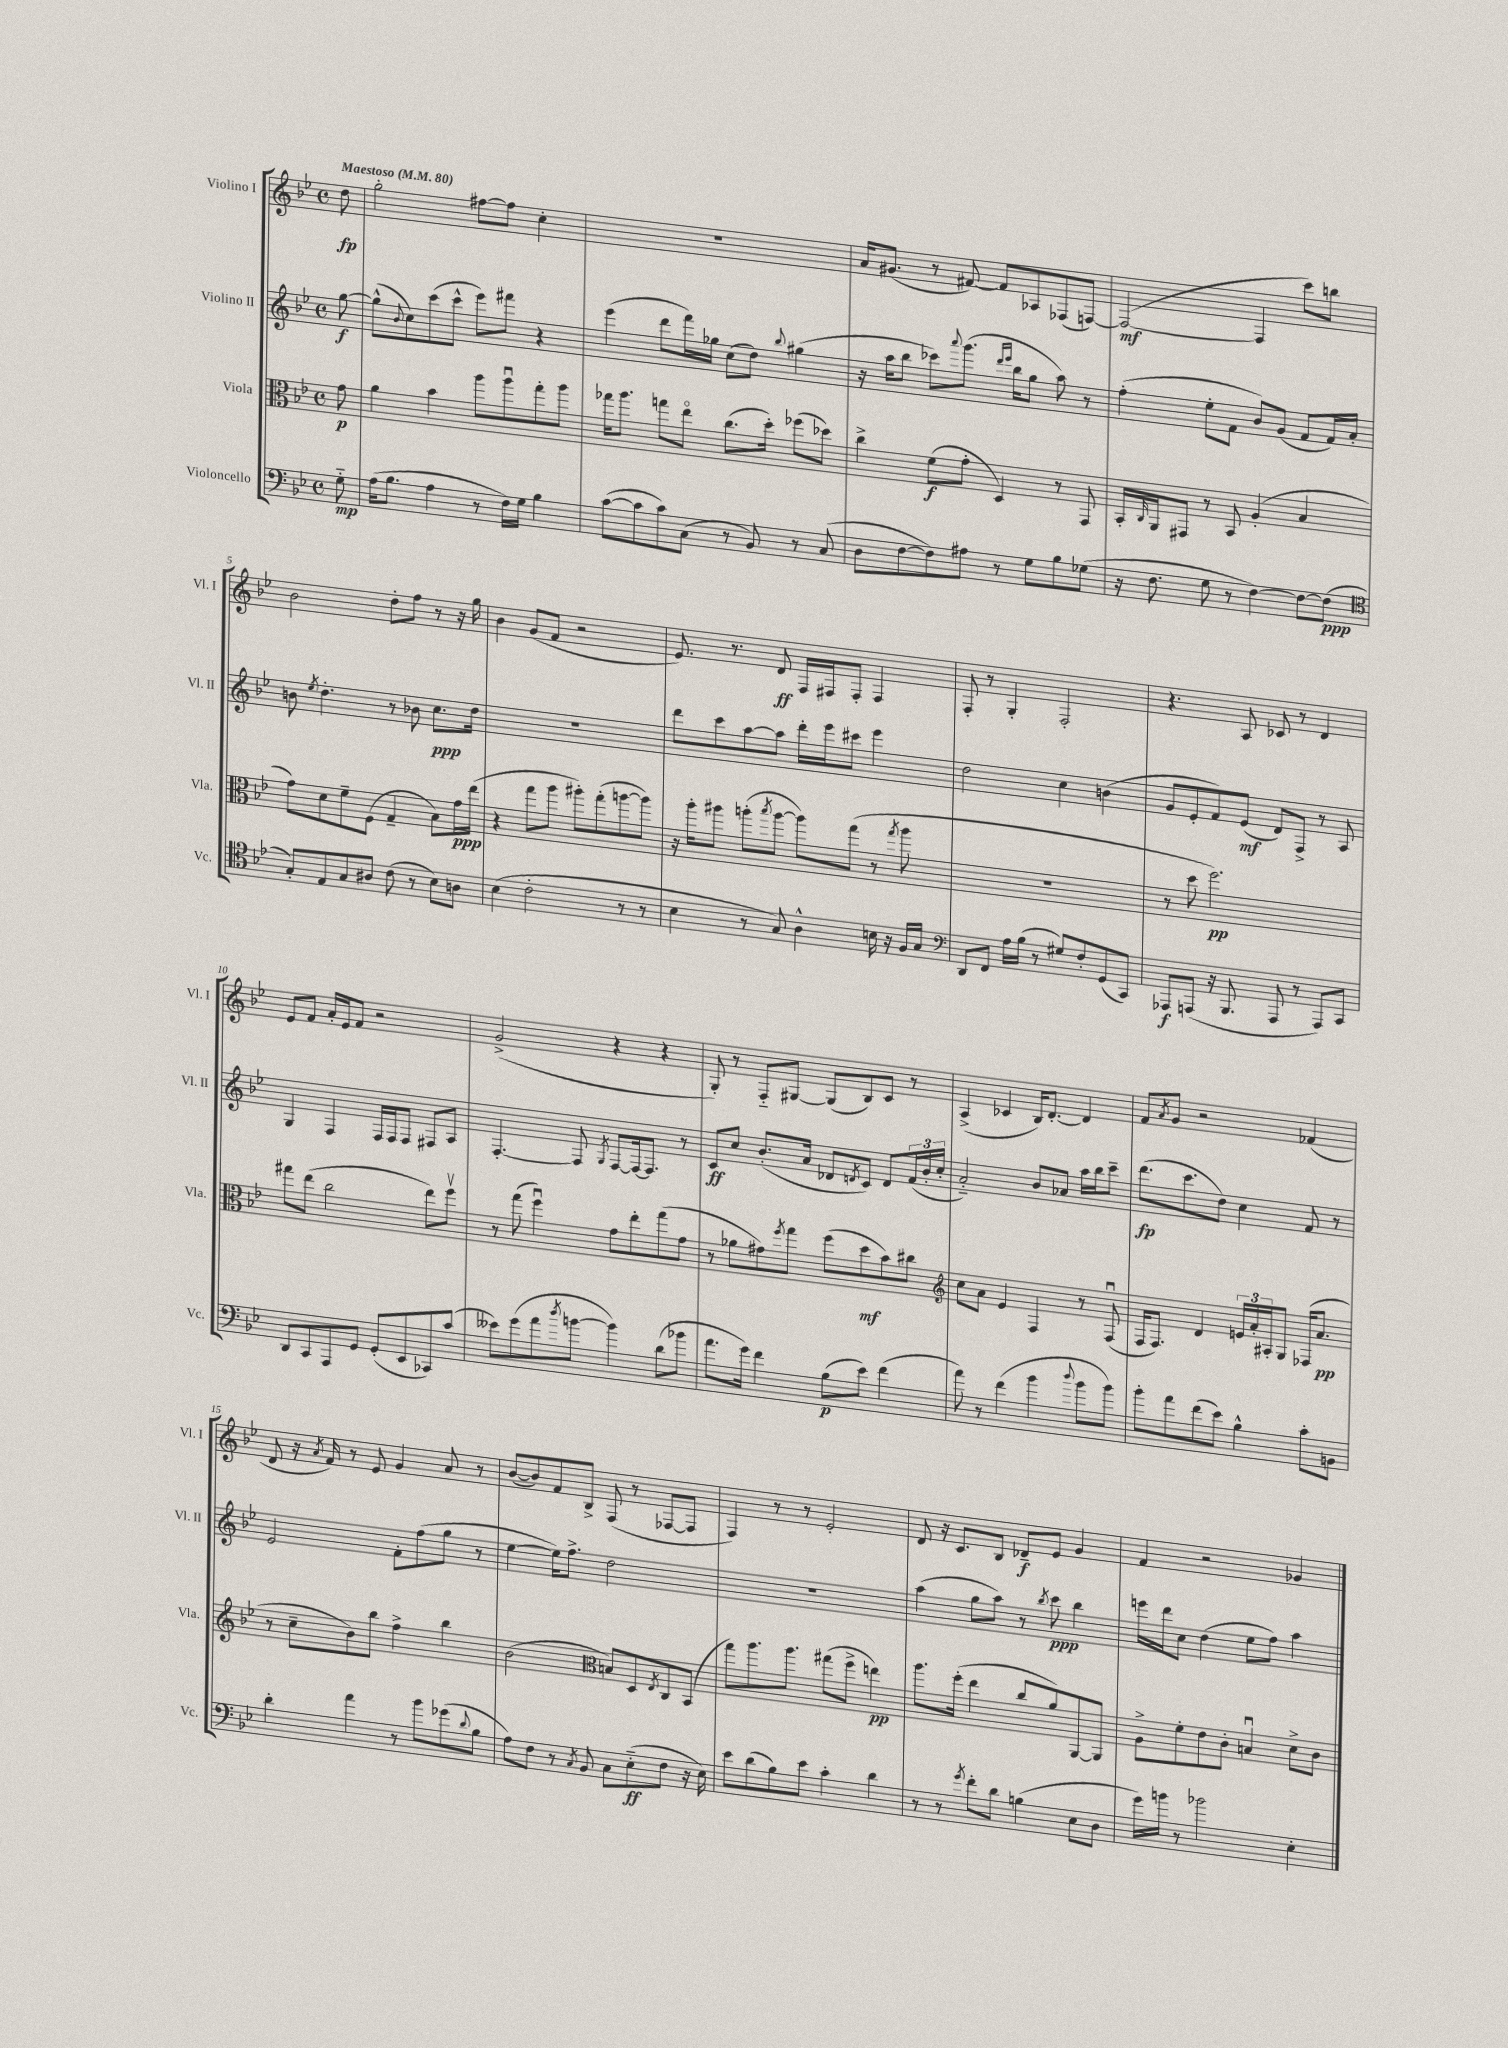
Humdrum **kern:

**kern	**kern	**kern	**kern
*staff4	*staff3	*staff2	*staff1
*clefF4	*clefC3	*clefG2	*clefG2
*k[b-e-]	*k[b-e-]	*k[b-e-]	*k[b-e-]
*M4/4	*M4/4	*M4/4	*M4/4
*met(c)	*met(c)	*met(c)	*met(c)
*MM80	*MM80	*MM80	*MM80
8G'~	8g	[8gg	8dd
=	=	=	=
(16A	4a	(8gg^^]	2gg'
8.B-	.	.	.
.	.	8qqb-	.
.	.	8cc)	.
4A	4b-	(8ccc	.
.	.	8ccc^^	.
8r	8aa	8eee-)	[8ff#
16F)	8aau	8fff#	8ff#]
16G	.	.	.
4B-	8gg'	4r	4cc'
.	8aa	.	.
=	=	=	=
([8c	16gg-	(4eee-	1r
.	8.aa	.	.
8c]	.	.	.
8c)	8gg	8ddd	.
(8C	8ee-o	16fff)	.
.	.	16gg-	.
8r	(8.cc	(8cc	.
8BB-)	.	8dd)	.
.	16dd')	.	.
.	.	8qqbb-	.
8r	(8ff-	(4gg#	.
(8C	8dd-)	.	.
=	=	=	=
8D	4cc^	16r	16a
.	.	16aa	(8.g#
[8F	.	8bb-	.
8F])	(8f	8ccc-)	8r
.	.	8qqaaa	.
8A#	8g'	(8.ggg	[8f#)
8r	4D)	.	8f#]
.	.	16qqddd	.
.	.	16qqeee-	.
.	.	16bb-	.
8G	.	8gg	8A-
8B-	8r	8aa)	(8F-
(8G-	8GG	8r	[8F)
=	=	=	=
16r	16BB-'	(4ff'	(2F_
.	16qqC	.	.
8.F	16AA	.	.
.	8GG#	.	.
8G	8r	8ee-'	.
8r	8BB-	8f	.
[4F)	(4A'	8b-)	4F]
.	.	(8g	.
8F_	4B-	8f	8ccc)
(8F]	.	16f)	8bb
.	.	16a'	.
=	=	=	=
*clefC4	*	*	*
8G')	8g)	8b	2b-
.	.	8qee-	.
8E-	8d	4.dd'	.
8G	8f~	.	.
8A#	(8F	.	.
(8c	4G~	8r	8dd'
8r	.	8b-	8ff
8B-)	8B-)	8.cc	8r
8A	16g	.	16r
.	(16ee-	16dd	16gg
=	=	=	=
(4B-	4r	1r	4b-
2c'	8gg	.	(8g
.	8aa	.	8f
.	8aa#')	.	2r
.	(8gg'	.	.
8r	[8aa	.	.
8r	8aa])	.	.
=	=	=	=
4B-	16r	8ddd	8.e-)
.	16aa'	.	.
.	8aa#	8ccc	.
.	.	.	8.r
8r	(8aa'	[8aa	.
.	8qbb-	.	.
8G)	[8aa	8aa]	8d
4A^^	8aa])	16ddd'	16F
.	.	16eee-	16F#
.	(8gg	8ccc#	8F#'
16B	8r	4eee-	4F#
16r	.	.	.
.	8qgg	.	.
16F	8aa	.	.
16G	.	.	.
=	=	=	=
*clefF4	*	*	*
8DD	1r	2dd	8F'
8FF	.	.	8r
16A	.	.	4G'
(16B-	.	.	.
8r	.	.	.
8G#)	.	4cc	2F'
8F'	.	.	.
(8GG	.	(4b	.
8CC)	.	.	.
=	=	=	=
8AAA-	8r	8g	4.r
(8AAA	8dd	8e-'	.
16r	2.ff)	8f)	.
8.BBB-	.	.	.
.	.	(8e-	8A
8AAA	.	8d)	8c-
8r	.	8F^	8r
8AAA)	.	8r	4d
8CC	.	8A	.
=	=	=	=
8DD	8gg#	4G	8e-
8CC	(8ee-	.	8f
8AAA	2cc	4F	16a'
.	.	.	16e-
8GG	.	.	8f
(8GG'	.	16F	2r
.	.	16F	.
8EE-	.	8F	.
8CC-)	8ee-)	8F#	.
(8c	8ffv	8A	.
=	=	=	=
8e--)	8r	[4.F'	(2g^
(8g	(8gg	.	.
8a	4ffu)	.	.
8qdd	.	.	.
[8b	.	8F]	.
.	.	8qG	.
4b])	8g	[8F	4r
.	8ee-'	16F_	.
.	.	8.F]	.
(8d	(8gg	.	4r
8b-	8g	8r	.
=	=	=	=
8.a	8r	8c	8G')
.	8a-	8cc	8r
16g)	.	.	.
4f	8g#)	(8.b-'	8F'~
.	8qff	.	.
.	8gg	.	[8G#
.	.	16a	.
(8B-	(8ff	8d-	(8G#]
.	.	8qd	.
8e-)	8dd	8c)	8B-)
(4f	8b-)	8d	8c
.	8cc#	(24f	8r
.	.	24b-'	.
.	.	24cc'	.
=	=	=	=
*	*clefG2	*	*
8a)	8cc	2a'~)	(4A^
8r	8a	.	.
(4f	4e-	.	4c-
4b-	4F	8b-	16B-)
.	.	.	[8.d'
.	.	8a-	.
8qqdd	.	.	.
8b-	8r	16aa	4d]
.	.	16bb-	.
8b-)	(8Fu	8ccc~	.
=	=	=	=
8b-'	16F	(8.ddd	8f
.	8.F)	.	.
.	.	.	8qa
8a	.	.	8g
.	.	8.ccc	.
(8f	4d	.	2r
8e-)	.	8dd)	.
4B-^^	24e	4cc	.
.	24a'	.	.
.	24A#'	.	.
.	8G	.	.
8c'	(16F-	8f	(4f-
.	8.a	.	.
8BB	.	8r	.
=	=	=	=
4d'	8r	2e-	8d
.	8cc~	.	16r
.	.	.	8qa
.	.	.	16f)
4a	8b-)	.	8r
.	8bb-	.	8e-
8r	4ff^	8f'	4g
8b-	.	(8ff	.
(8g-	4bb-	8gg	8a
8qqd	.	.	.
8B-	.	8r	8r
=	=	=	=
8A)	(2b-	[4ee-	([8b-
8F	.	.	8b-])
8r	.	16ee-])	8f
.	.	8.ff^	.
8qC	.	.	.
8BB-	.	.	8B-^
*	*clefC3	*	*
8C	8B)	2dd	(8F
(8E-'~	8D	.	8r
.	8qE-	.	.
8F	8C	.	[8F-
16r	(8BB-	.	8F-]
16E-)	.	.	.
=	=	=	=
8e-	8gg)	1r	4F)
(8d	8.aa	.	.
8B-)	.	.	8r
.	8.aa	.	.
8e-	.	.	8r
4c'	(8gg#	.	2e-'
.	8ff^	.	.
4d	4ee)	.	.
=	=	=	=
8r	8.aa	(4aa	8d
8r	.	.	16r
.	(16ff'	.	8.c
8qg	.	.	.
8f'	4ee-	8gg	.
8d	.	8aa)	8B-
(4B	8cc	8r	8d-~
.	.	8qbb-	.
.	8a)	8ccc	8e-
8E-	[8AA	4bb-	4g
8D	8AA]	.	.
=	=	=	=
16g)	8A^	16eee	4f
16b	.	16ddd	.
8r	8f'	8cc	.
2b-	8e-	(4dd	2r
.	8c'	.	.
.	4Bu	8ee-	.
.	.	8ff)	.
4E-'	8d^	4aa	4g-
.	8c	.	.
==	==	==	==
*-	*-	*-	*-
